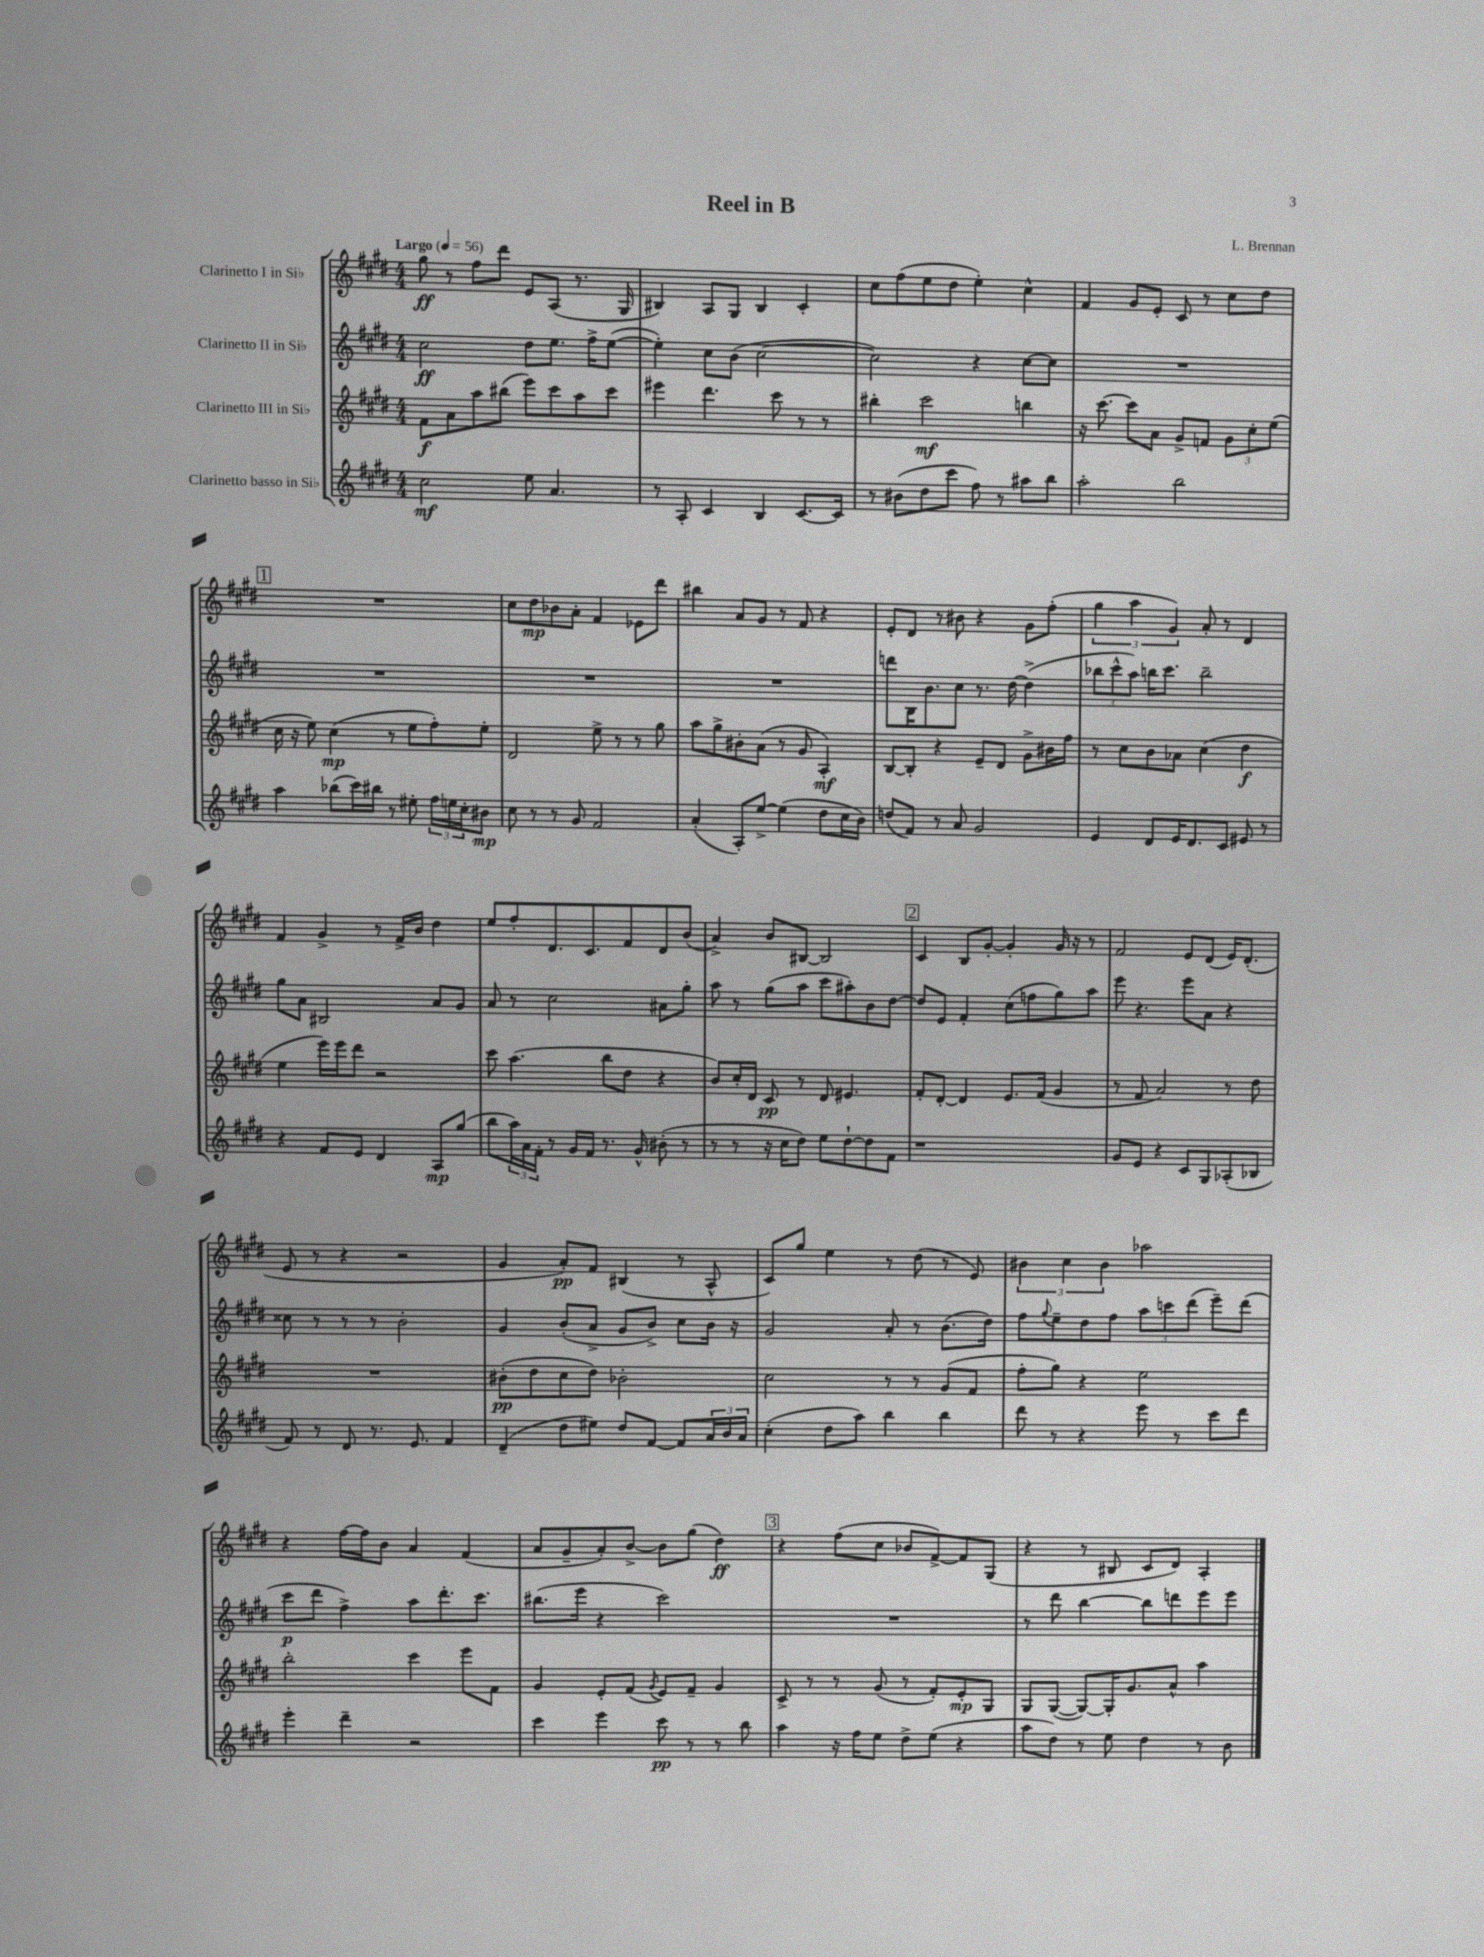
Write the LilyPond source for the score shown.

\header { title = "Reel in B" composer = "L. Brennan" }
<<
\new StaffGroup <<
\new Staff = "s0" \with { instrumentName = "Clarinetto I in Sib" } {
    \clef treble \key e \major \numericTimeSignature \time 4/4 \tempo "Largo" 4 = 56
    gis''8\ff r8 fis''8 dis'''8 e'8 a8( r8. gis16 |
    bis4) a8 gis8 bis4 cis'4-. |
    cis''8 fis''8( e''8 dis''8 e''4-.) cis''4-^ |
    fis'4 gis'8 e'8-. cis'8 r8 cis''8 dis''8 |
    \mark \markup { \box "1" } R1 |
    cis''8 dis''8\mp bes'8 a'8-. fis'4 ees'8 dis'''8 |
    bis''4 a'8 gis'8 r8 fis'8 r4 |
    e'8-. dis'8 r8 bis'8 r4 gis'8 fis''8-.( |
    \tuplet 3/2 { gis''4 a''4 gis'4) } a'8-. r8 dis'4 |
    fis'4 gis'4-> r8 fis'16-> b'16 dis''4 |
    e''8 fis''8-. dis'8. cis'8. fis'8 dis'8 b'8( |
    a'4->) b'8 bis8~ bis2 |
    \mark \markup { \box "2" } cis'4 b8 gis'8~-. gis'4-. gis'16 r16 r8 |
    fis'2 e'8 dis'8( e'16) dis'8.-.( |
    e'8 r8 r4 r2 |
    gis'4 a'8-.\pp) fis'8 bis4( r8 a8-^ |
    cis'8) gis''8 e''4 r8 dis''8( r8 e'8) |
    \tuplet 3/2 { bis'4 cis''4 bis'4 } aes''2 |
    r4 fis''16~ fis''16 b'8 a'4 fis'4( |
    a'8 gis'8-- a'8-.) b'8~-> b'8 gis''8( dis''4\ff) |
    \mark \markup { \box "3" } r4 fis''8( cis''8 bes'8 fis'8~->) fis'8 gis8( |
    r4 r8 bis8 cis'8 dis'8) a4-. \bar "|." |
}
\new Staff = "s1" \with { instrumentName = "Clarinetto II in Sib" } {
    \clef treble \key e \major \numericTimeSignature \time 4/4
    cis''2\ff dis''8 e''8. fis''16-> e''8~( |
    e''4-.) cis''8 b'8( cis''2~ |
    cis''2) r4 cis''8~ cis''8 |
    R1 |
    \mark \markup { \box "1" } R1 |
    R1 |
    R1 |
    d'''8 b16 b'8. cis''8 r8. dis''16~ dis''4->( |
    \tuplet 3/2 { bes''8 cis'''8-^ a''8) } b''16 cis'''8. b''2-- |
    gis''8 a'8 bis2 a'8 gis'8 |
    a'8 r8 cis''2 ais'8 gis''8-. |
    a''8 r8 gis''8( a''8 cis'''8 ais''8-.) b'8 dis''8~ |
    \mark \markup { \box "2" } dis''8 e'8 fis'4-. cis''8( f''8 gis''8) a''8 |
    e'''8 r4. e'''8 a'8 r4 |
    cisis''8 r8 r8 r8 b'2-. |
    gis'4 b'8-.( a'8-> gis'8 b'8->) cis''8 b'16 r16 |
    gis'2 a'8-. r8 b'8.( dis''16) |
    fis''8 \appoggiatura { gis''8 } e''8-- dis''8 fis''8 \tuplet 3/2 { a''8 c'''8 dis'''8( } e'''8--) dis'''8( |
    cis'''8\p dis'''8 fis''4->) a''8 dis'''8.-. cis'''8. |
    bis''8.( e'''16 r4 cis'''2) |
    \mark \markup { \box "3" } R1 |
    r8 dis'''8 b''4~ b''8 d'''8 e'''8 e'''8 \bar "|." |
}
\new Staff = "s2" \with { instrumentName = "Clarinetto III in Sib" } {
    \clef treble \key e \major \numericTimeSignature \time 4/4
    fis'8\f a'8 a''8 bis''8( e'''8) cis'''8 a''8 cis'''8 |
    eis'''4 dis'''4. cis'''8 r8 r8 |
    bis''4-. cis'''2\mf b''4 |
    r16 cis'''8.~ cis'''8 a'8 gis'8-> f'8 \tuplet 3/2 { gis'8 cis''8-. e''8( } |
    \mark \markup { \box "1" } cis''16 r16 e''8) cis''4\mp( r8 e''8 fis''8-.) e''8-. |
    dis'2 e''8-> r8 r8 gis''8 |
    a''8 gis''8-> bis'8-. a'8( r8 gis'8 a4-.\mf) |
    b8~ b8-. r4 e'8-- dis'8 gis'8-> bis'16 fis''16 |
    r8 cis''8 b'8 aes'8 cis''4( dis''4\f |
    e''4 e'''16) e'''16 dis'''8 r2 |
    cis'''8 a''4.( b''8 dis''8 r4 |
    b'8) cis''16-. dis'16 cis'8\pp r8 dis'8 eis'4. |
    \mark \markup { \box "2" } fis'8-. dis'8~-. dis'4 e'8. fis'16( gis'4 |
    r8 fis'8 a'2) r8 dis''8 |
    R1 |
    bis'8-.\pp( dis''8 cis''8 dis''8) bes'2-. |
    cis''2 r8 r8 gis'8( fis'8 |
    fis''8-. gis''8) r4 e''2 |
    b''2-. cis'''4 e'''8 fis'8 |
    gis'4 e'8-. fis'8( \acciaccatura { gis'8 } e'8) fis'8-- gis'4 |
    \mark \markup { \box "3" } cis'8-> r8 r8 gis'8( r8 fis'8-.) e'8-.\mp gis8 |
    gis8 gis8~( gis8~) gis16-. gis'8. a'8-^ a''4 \bar "|." |
}
\new Staff = "s3" \with { instrumentName = "Clarinetto basso in Sib" } {
    \clef treble \key e \major \numericTimeSignature \time 4/4
    cis''2\mf e''8 a'4. |
    r8 a8-. cis'4 b4 cis'8.~ cis'16 |
    r8 bis'8( dis''8 cis'''8 fis''8) r8 ais''8 b''8 |
    a''2-. b''2 |
    \mark \markup { \box "1" } a''4 bes''8( cis'''16) bis''16 r8 eis''8-. \tuplet 3/2 { fis''16 e''16 cis''16-. } bis'8\mp |
    cis''8 r8 r8 gis'8 fis'2 |
    a'4-.( a8-.) e''8~-> e''4( dis''8 cis''16 b'16) |
    d''8( fis'8) r8 a'8 gis'2 |
    e'4 dis'8 e'16 dis'8. cis'8 eis'8 r8 |
    r4 fis'8 e'8 dis'4 a8\mp gis''8( |
    b''8 \tuplet 3/2 { a''16) a'16 fis'16-. } r8 gis'16 fis'16 r8. gis'16-^ bis'8-.( r8 |
    r8 r8 r16 cis''16 dis''8) e''8 dis''8~-! dis''8 fis'8 |
    \mark \markup { \box "2" } r1 |
    gis'8 e'8 r4 cis'8 gis8 aes8-.( bes8 |
    fis'8) r8 dis'8 r8. e'8. fis'4 |
    dis'4--( dis''8 eis''8) dis''8 fis'8~ fis'8 \tuplet 3/2 { a'16 b'16 a'16 } |
    cis''4-.( dis''8 a''8) b''4 b''4 |
    dis'''8 r8 r4 e'''8 r8 cis'''8 dis'''8 |
    e'''4-. dis'''4-- r2 |
    cis'''4 e'''4 cis'''8\pp r8 r8 b''8 |
    \mark \markup { \box "3" } a''4 r16 fis''16 e''8 dis''8-> e''8( r4 |
    a''8 dis''8) r8 e''8 dis''4 r8 b'8 \bar "|." |
}
>>
>>
\layout { \context { \Score \remove "Bar_number_engraver" } }
